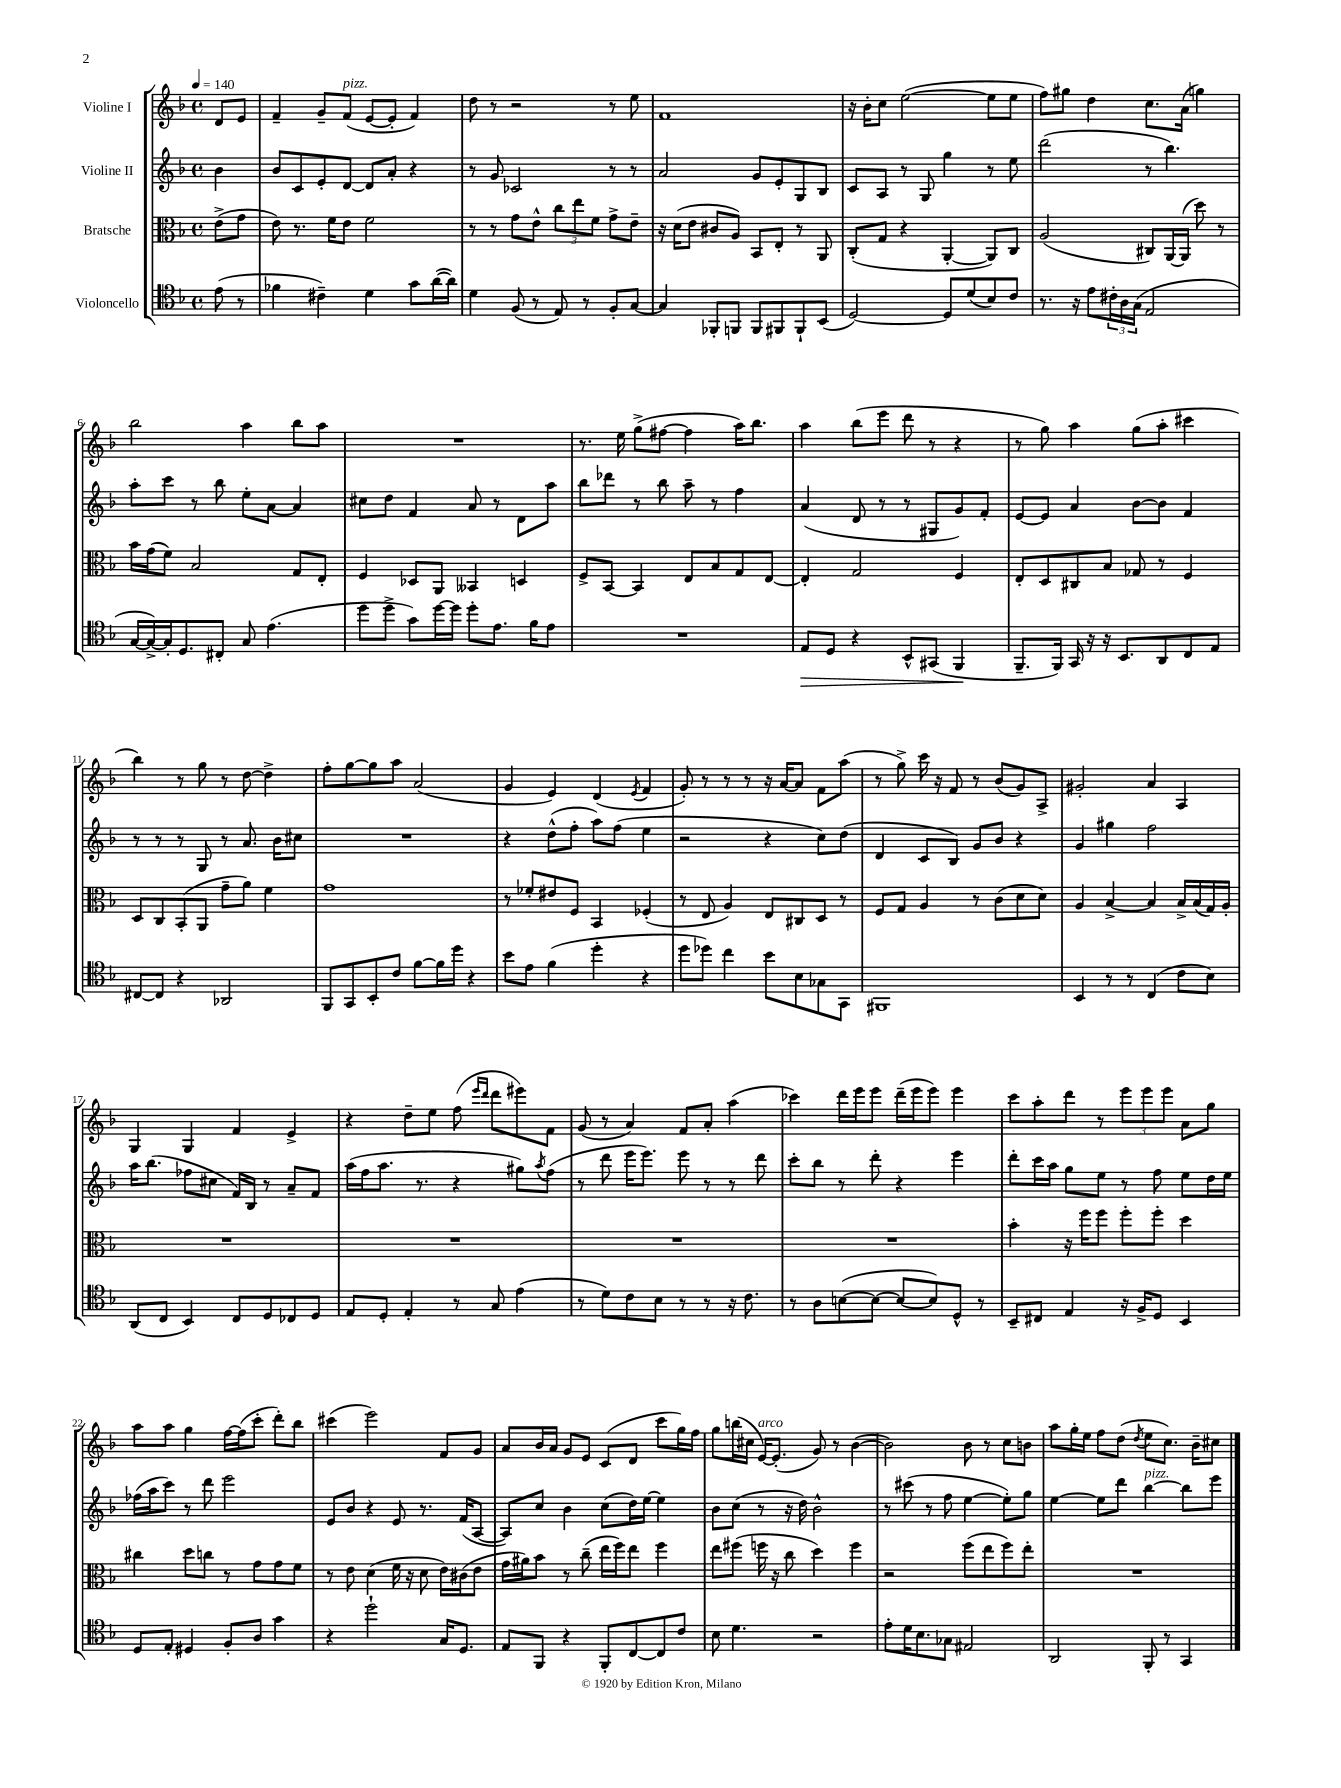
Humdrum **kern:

**kern	**kern	**kern	**kern
*staff4	*staff3	*staff2	*staff1
*clefC4	*clefC3	*clefG2	*clefG2
*k[b-]	*k[b-]	*k[b-]	*k[b-]
*M4/4	*M4/4	*M4/4	*M4/4
*met(c)	*met(c)	*met(c)	*met(c)
*MM140	*MM140	*MM140	*MM140
(8e\	(8e^\L	4b-\	8d/L
8r	8g\J	.	8e/J
=	=	=	=
4f-\	8e\)	8b-/L	4f~/
.	8.r	8c/	.
4c#~\)	.	8e'/	8g~/L
.	16f\LK	.	.
.	8e\J	[8d/J	(8f/J
4d\	2f\	8d/]L	[8e/L
.	.	8a'/J	8e'/]J
8g\L	.	4r	4f/)
([16a\L	.	.	.
16a\]JJ)	.	.	.
=	=	=	=
4d\	8r	8r	8dd\
.	8r	8g/	8r
(8F/	8g\L	2c-/	2r
8r	8e^^\J	.	.
8E/)	12cc\L	.	.
.	12ee\	.	.
8r	.	.	.
.	12f\J	.	.
8F'/L	8g^\L	8r	8r
[8G/J	8e~\J	8r	8ee\
=	=	=	=
4G/]	16r	2a/	1f
.	(16d\LK	.	.
.	8e\J	.	.
8FF-'/L	8c#/L	.	.
8FF/J	8A/J)	.	.
8FF/L	8BB-/L	8g/L	.
8FF#/	8E'/J	8e'/	.
8FF#`/	8r	8G/	.
(8BB-/J	8AA/	8B-/J	.
=	=	=	=
[2D/)	(8C'/L	8c/L	16r
.	.	.	16b-'\LK
.	8G/J	8A/J	8cc\J
.	4r	8r	([2ee\
.	.	8G/	.
8D/]L	[4AA'/	4gg\	.
(8d/	.	.	.
8B-/)	8AA/]L)	8r	8ee\]L
8c/J	8C/J	8ee\	8ee\J
=	=	=	=
8.r	(2A/	(2ddd\	8ff\L)
.	.	.	8gg#\J
16r	.	.	.
8e\L	.	.	4dd\
24c#'\L	.	.	.
24A\	.	.	.
(24G\JJ	.	.	.
2E/	8C#/L)	8r	8.cc\L
.	[16AA/L	4.bb-\)	.
.	(16AA/]JJ	.	(16a\Jk
.	8dd\)	.	4gg\)
.	8r	.	.
=	=	=	=
[16G/LL	16b-\LL	8aa'\L	2bb-\
16G^/_)	(16g\J	.	.
16G'/]J	8f\J)	8ccc\J	.
8.D/	.	.	.
.	2B-/	8r	.
8C#'/J	.	8bb-\	.
8G/	.	8ee'\L	4aa\
(4.e\	.	[8a\J	.
.	8G/L	4a/]	8bb-\L
.	8E'/J	.	8aa\J
=	=	=	=
8dd\L	4F/	8cc#\L	1r
8dd^\J	.	8dd\J	.
8g\L)	8D-/L	4f/	.
[16dd\L	8AA/J	.	.
16dd\]JJ	.	.	.
8dd'\L	4BB--/	8a/	.
8.e\J	.	8r	.
.	4D/	8d\L	.
16f\LK	.	.	.
8e\J	.	8aa\J	.
=	=	=	=
1r	8F^/L	8bb-\L	8.r
.	[8BB-/J	8ddd-\J	.
.	.	.	16ee\
.	4BB-/]	8r	(8gg^\L
.	.	8bb-\	[8ff#\J
.	8E/L	8aa~\	4ff#\]
.	8B-/	8r	.
.	8G/	4ff\	16aa\LK)
.	.	.	8.bb-\J
.	[8E/J	.	.
=	=	=	=
8E/L	4E'/]	(4a/	4aa\
8D/J	.	.	.
4r	2G/	8d/	(8bb-\L
.	.	8r	8eee\J
8BB-^^/L	.	8r	8ddd\
(8GG#/J	.	8G#/L	8r
4FF/	4F/	8g/)	4r
.	.	8f'/J	.
=	=	=	=
8.FF~/L	8E'/L	[8e/L	8r
.	8D/	8e/]J	8gg\)
16FF/Jk)	.	.	.
16GG/	8C#/	4a/	4aa\
16r	.	.	.
16r	8B-/J	.	.
8.BB-/L	.	.	.
.	8G-/	[8b-\L	(8gg\L
8AA/	8r	8b-\]J	8aa'\J
8C/	4F/	4f/	4ccc#\
8E/J	.	.	.
=	=	=	=
[8C#/L	8D/L	8r	4bb-\)
8C#/]J	8C/	8r	.
4r	(8BB-'/	8r	8r
.	8AA/J	8G/	8gg\
2AA-/	8g~\L	8r	8r
.	8a\J)	8.a/	[8dd\
.	4f\	.	4dd^\]
.	.	16b-\LK	.
.	.	8cc#\J	.
=	=	=	=
8FF/L	1g	1r	8ff'\L
8GG/	.	.	[8gg\
8BB-'/	.	.	8gg\]
8c/J	.	.	8aa\J
[8f\L	.	.	(2a/
16f\]L	.	.	.
16dd\JJ	.	.	.
4r	.	.	.
=	=	=	=
8b-\L	8r	4r	4g/
8e\J	8f-'/L	.	.
(4f\	8e#/	(8dd^^\L	4e/)
.	8F/J	8ff'\J	.
4dd'\	4BB-/	8aa\L)	(4d/
.	.	(8ff\J	.
.	.	.	8qe/
4r	(4F-'/	4ee\	4f/
=	=	=	=
8dd\L	8r	2r	8g'/)
8dd-\J)	8E/	.	8r
4cc\	4A/)	.	8r
.	.	.	8r
8b-\L	8E/L	4r	16r
.	.	.	[16a/LK
8B-\	8C#/	.	8a/]J
8G-\	8D/J	8cc\L)	8f\L
8GG\J	8r	(8dd\J	(8aa\J
=	=	=	=
1FF#	8F/L	4d/	8r
.	8G/J	.	8gg^\)
.	4A/	8c/L	16ccc\
.	.	.	16r
.	.	8B-/J)	8f/
.	8r	8g/L	8r
.	(8c\L	8b-/J	(8b-/L
.	8d\	4r	8g/)
.	8d\J)	.	8A^/J
=	=	=	=
4BB-/	4A/	4g/	2g#'/
8r	[4B-^/	4gg#\	.
8r	.	.	.
(4C/	4B-/]	2ff\	4a/
8c\L	16B-^/LL	.	4A/
.	(16B-/	.	.
8B-\J)	16G/)	.	.
.	16A'/JJ	.	.
=	=	=	=
(8AA/L	1r	16aa\LK	4G/
.	.	(8.bb-\J	.
8C/J	.	.	.
4BB-/)	.	8ff-\L	4G/
.	.	8cc#\J	.
8C/L	.	16f/LL)	4f/
.	.	16B-/JJ	.
8D/	.	8r	.
8C-/	.	8a~/L	4e^/
8D/J	.	8f/J	.
=	=	=	=
8E/L	1r	(16aa\LL	4r
.	.	16ff\J	.
8D'/J	.	8.aa\J	.
4E'/	.	.	8dd~\L
.	.	8.r	.
.	.	.	8ee\J
8r	.	4r	(8ff\
.	.	.	16qqeee/LL
.	.	.	16qqddd/JJ
8G/	.	.	8ddd\L
(4e\	.	8gg#\L)	8eee#\)
.	.	8qaa/	.
.	.	(8ff\J	8f\J
=	=	=	=
8r	1r	8r	(8g/
8d\L)	.	8ddd\	8r
8c\	.	16eee\LK	4a/)
.	.	8.eee\J)	.
8B-\J	.	.	.
8r	.	8eee\	8f/L
8r	.	8r	8a'/J
16r	.	8r	(4aa\
8.c\	.	.	.
.	.	8ddd\	.
=	=	=	=
8r	1r	8ccc'\L	4ccc-\)
8A\L	.	8bb-\J	.
([8B\	.	8r	16ddd\LL
.	.	.	16eee\J
8B\_J	.	8ddd'\	8eee\J
8B/_L	.	4r	(16ddd~\LL
.	.	.	16eee\J
8B/])	.	.	8eee\J)
8D^^/J	.	4eee\	4eee\
8r	.	.	.
=	=	=	=
8BB-~/L	4b-'\	8ddd'\L	8ccc\L
8C#/J	.	16ccc\L	8aa'\
.	.	16aa\JJ	.
4E/	16r	8gg\L	8ddd\J
.	16ff\LK	.	.
.	8ff\J	8ee\J	8r
16r	8ff'\L	8r	12eee\L
16F^/LK	.	.	.
.	.	.	12eee\
8D/J	8ff'\J	8ff\	.
.	.	.	12eee\J
4BB-/	4dd\	8ee\L	8a\L
.	.	16dd\L	8gg\J
.	.	16ee\JJ	.
=	=	=	=
8D/L	4cc#\	(16ff-\LL	8aa\L
.	.	16aa\J	.
8E'/J	.	8ccc\J)	8aa\J
4D#/	8dd\L	8r	4gg\
.	8cc\J	8ddd\	.
8F'/L	8r	2eee\	[16ff\LL
.	.	.	(16ff\]J
8A/J	8g\L	.	8ccc'\J
4g\	8g\	.	8ddd'\L)
.	8f\J	.	8bb-\J
=	=	=	=
4r	8r	8e/L	(4ccc#\
.	8e\	8b-/J	.
2dd`\	(4d\	4r	2eee\)
.	16f\	8e/	.
.	16r	.	.
.	8d\	8.r	.
16G/LK	16e\LL)	.	8f/L
8.D/J	(16c#\J	(16f/LK	.
.	8e\J	[8A/J	8g/J
=	=	=	=
8E/L	16g\LL	8A/]L)	8a/L
.	16a#\J)	.	.
8FF/J	8b-\J	8cc/J	16b-/L
.	.	.	16a/JJ
4r	8r	4b-\	8g/L
.	(8cc~\	.	8e/J
8FF'/L	16ee\LL	(8cc\L	(8c/L
.	16ff\J)	.	.
[8C/	8ee\J	16dd\L)	8d/J
.	.	[16ee\JJ	.
8C/]	4ff\	4ee\]	8ccc\L
8c/J	.	.	16gg\L)
.	.	.	16ff\JJ
=	=	=	=
8B-\	8ee\L	8b-\L	8gg\L
4.d\	(8ff#\J	(8cc\J	(16bb\L
.	.	.	16cc#\JJ
.	16ff\	8r	[16e/LK)
.	16r	.	(8.e'/]J
.	8cc\	16r	.
.	.	16dd\)	.
2r	4dd\)	2b-^^\	8g/)
.	.	.	8r
.	4ff\	.	([4b-\
=	=	=	=
8e'\L	2r	8r	2b-\])
16d\K	.	(8ccc#\	.
8.B-\	.	.	.
.	.	8r	.
8G-\J	.	8ff\	.
2E#/	(8ff\L	[4ee\	8b-\
.	8ee\	.	8r
.	8ff\)	8ee'\]L)	8cc\L
.	8ee'\J	8gg\J	8b\J
=	=	=	=
2AA/	1r	[4ee\	8aa\L
.	.	.	16gg'\L
.	.	.	16ee\JJ
.	.	8ee\]L	8ff\L
.	.	8ddd\J	(8dd\J
.	.	.	8qdd/
8FF'/	.	[4bb-\	8ee\L
8r	.	.	8.cc\J)
4GG/	.	8bb-\]L	.
.	.	.	16b-~\LK
.	.	8eee\J	8cc#\J
==	==	==	==
*-	*-	*-	*-
